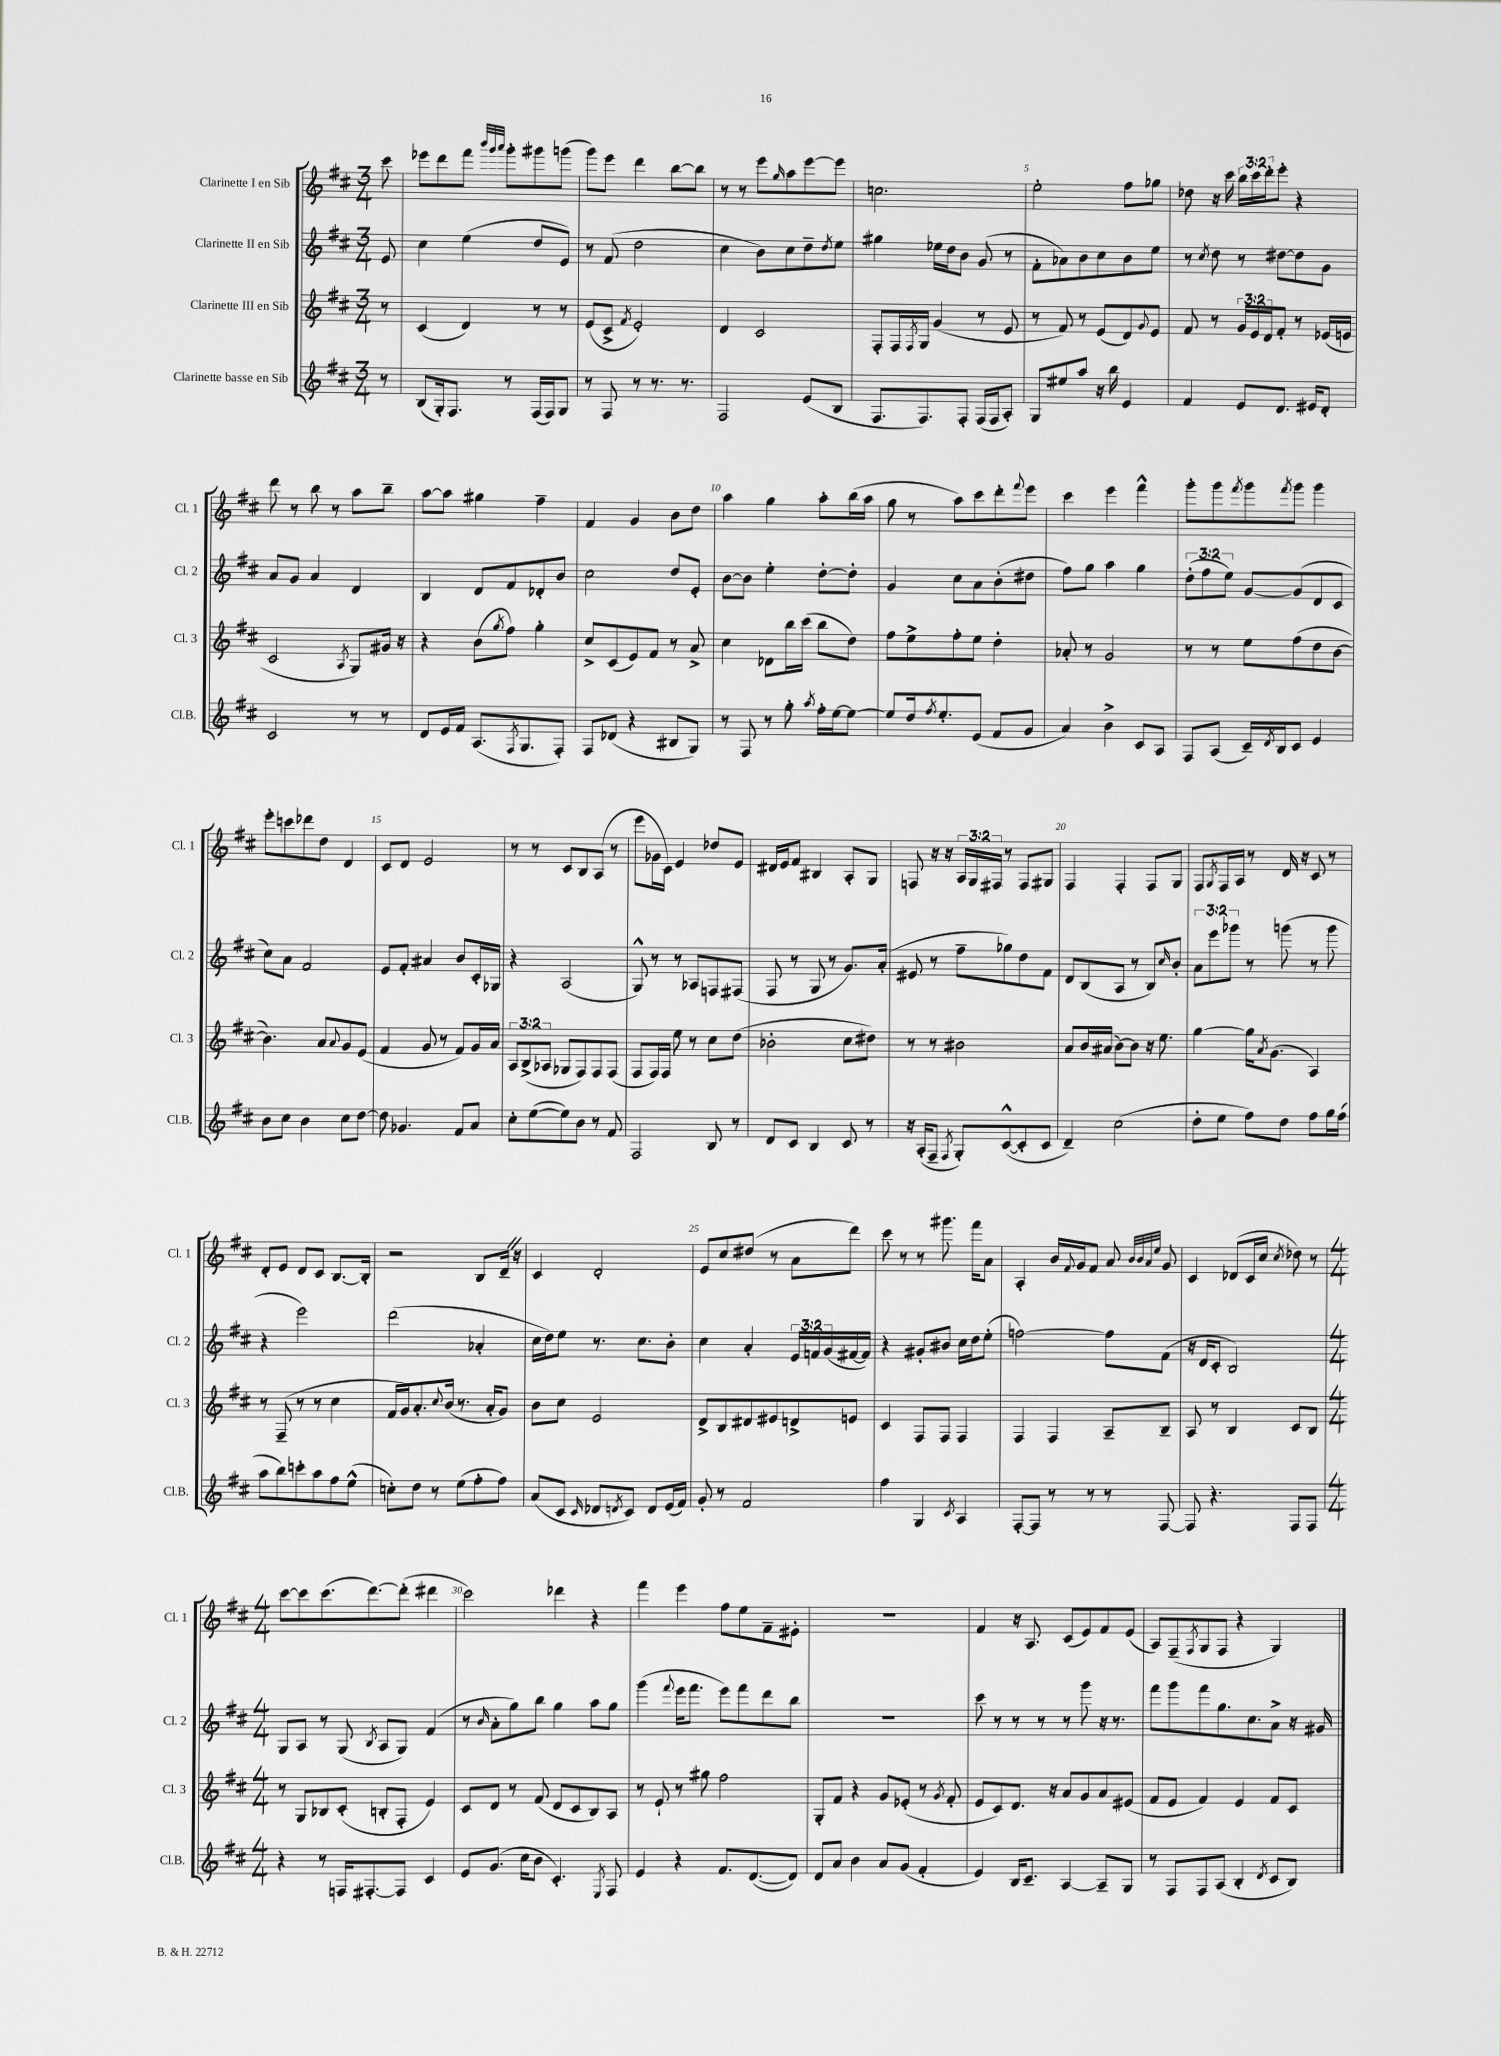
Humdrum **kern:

**kern	**kern	**kern	**kern
*staff4	*staff3	*staff2	*staff1
*clefG2	*clefG2	*clefG2	*clefG2
*k[f#c#]	*k[f#c#]	*k[f#c#]	*k[f#c#]
*M3/4	*M3/4	*M3/4	*M3/4
8r	8r	8e	8ccc#
=	=	=	=
(8B	(4c#	4cc#	8eee-
16G')	.	.	8ddd
8.F#	.	.	.
.	4d)	(4ee	8fff#
.	.	.	32qqbbb
.	.	.	32qqggg
.	.	.	32qqaaa
8r	.	.	8ggg'
(16F#	8r	8dd	8ggg#
16F#)	.	.	.
8G	8r	8e)	(8ggg
=	=	=	=
8r	(8e	8r	8ggg)
8F#	8c#^	(8f#	8eee
.	8qf#	.	.
8r	2e')	2dd	4ddd
8.r	.	.	.
.	.	.	[8bb
8.r	.	.	.
.	.	.	8bb]
=	=	=	=
2F#	4d	4cc#	8r
.	.	.	8r
.	2c#	8b)	8eee
.	.	.	16qqgg
.	.	8cc#	8aa
(8e	.	8dd~	[8eee
.	.	8qdd	.
8B	.	8ee	8eee]
=	=	=	=
8.F#	8F#'	4gg#	2.cc
.	16F#	.	.
.	8qF#	.	.
8.F#)	16G	.	.
.	(4g	16ee-	.
.	.	16dd	.
8F#'	.	8b	.
(16F#	8r	(8g	.
16F#	.	.	.
8A')	8e	8r	.
=	=	=	=
8G	8r	8f#'	2ee'
8ee#	8f#)	8a-)	.
8aa	8r	8b	.
16r	(8e	8cc#	.
16bb	.	.	.
4e	8d)	8b	8ff#
.	8qqg	.	.
.	8e	8ee	8gg-
=	=	=	=
4f#	8f#	8r	8dd-
.	.	8qcc#	.
.	8r	8dd	16r
.	.	.	16ccc#
8e	24g	8r	24bb
.	24e	.	24ccc#
.	24d	.	24ddd'
8.d	8f#'	[8dd#	8eee'
.	8r	8dd#]	4r
16e#	.	.	.
8d'	(16e-	8g	.
.	16e	.	.
=	=	=	=
2c#	2c#	8a	8ddd
.	.	8g	8r
.	.	4a	8bb
.	.	.	8r
.	8qA	.	.
8r	8G)	4d	8aa
8r	16g#	.	8bb~
.	16r	.	.
=	=	=	=
8d	4r	4B	[8aa
16e	.	.	8aa]
16f#	.	.	.
(8.A	(8b	8d	4gg#
.	8qgg	.	.
.	8ff#)	8f#	.
8qF#	.	.	.
8.G	.	.	.
.	4gg'	8d-'	4ff#~
8F#')	.	8b	.
=	=	=	=
8F#	8cc#^	2cc#	4f#
(8d-	(8c#	.	.
4r	8e)	.	4g
.	8f#	.	.
8B#	8r	8dd	8b
8G)	8a^	8e'	8dd
=	=	=	=
8r	4cc#	[8b	4aa
8F#	.	8b]	.
8r	8d-	4ee'	4gg
8gg'	16bb	.	.
.	(16ccc#	.	.
8qaa	.	.	.
16ff#'	8bb	[8dd'	8aa'
[16ee	.	.	.
8ee_	8dd)	8dd']	(16bb
.	.	.	16aa
=	=	=	=
8ee]	8ff#	4g	8gg
16dd	8ee^	.	8r
8qff#	.	.	.
8.ee'	.	.	.
.	8ff#'	8cc#	8aa)
(8e	8ee	8a	8ccc#
8f#	4dd'	(8b'	8ddd'
.	.	.	8qqfff#
8g	.	8dd#	8eee
=	=	=	=
4a)	8a-'	8ff#)	4ccc#
.	8r	8gg	.
4b^	2g	4aa	4eee
8c#	.	4gg	4fff#^^
8A	.	.	.
=	=	=	=
8F#	8r	(12dd'	8ggg'
.	.	12ff#	.
(8A	8r	.	8ggg
.	.	12ee)	.
.	.	.	8qfff#
16c#~)	8ee	[8g	8ggg
8qd	.	.	.
16B	.	.	.
.	.	.	8qfff#
8c#	(8ff#	(8g]	8ggg
4e	8dd	8d	4ggg
.	[8b	8c#	.
=	=	=	=
8b	4.b])	8cc#)	8eee'
8cc#	.	8a	8ccc
4b	.	2f#	8ddd-
.	8a	.	8dd
.	8qqa	.	.
8cc#	8g	.	4d
[8dd	(8e	.	.
=	=	=	=
8dd]	4f#	8e	8c#
4.g-	.	8f#'	8d
.	8g	4a#	2e
.	8r	.	.
8f#	8f#)	8b	.
8a	16g	16c#'	.
.	16a	16G-	.
=	=	=	=
8cc#'	12A	4r	8r
.	(12B^	.	.
([8ee	.	.	8r
.	12A-	.	.
8ee])	8G-	(2A	8c#
8b	8F#)	.	8B
8r	8F#	.	(8A
8f#	(8F#	.	8r
=	=	=	=
2F#	8F#	8G^^)	8eee
.	16F#)	8r	16g-
.	16F#	.	16c#)
.	8ee	8r	4e
.	8r	8A-	.
8B	8cc#	8F	8dd-
8r	(8dd	(8F#	8e
=	=	=	=
8d	2b-'	8F#	16d#
.	.	.	16e
8c#	.	8r	8f#
4B	.	8G	4B#
.	.	8r	.
8c#	8cc#	8.g)	8A'
8r	8dd#)	.	8G
.	.	(16a'	.
=	=	=	=
16r	8r	8e#	8F
(16A'	.	.	.
8F#~	8r	8r	16r
.	.	.	16r
8qF#	.	.	.
8G')	2b#	8ff#~	24A
.	.	.	24G
.	.	.	24F#
([8c#^^	.	8gg-)	8r
8c#']	.	8dd	8F#
8c#	.	8f#	8G#
=	=	=	=
4d~)	8a	8d	4F#
.	16b	(8B	.
.	(16a#	.	.
(2cc#	[8b)	8A	4F#'
.	8b]	8r	.
.	16r	8B)	8F#
.	8.ee	.	.
.	.	16qqcc#	.
.	.	8b'	8G
=	=	=	=
8dd'	[4gg	12a	8F#
.	.	12eee	.
.	.	.	8qG
8ee	.	.	16F#
.	.	12ggg-	.
.	.	.	16A
8ff#)	16gg]	8r	8r
.	8qa	.	.
.	(8.g	.	.
8dd	.	(8ggg	16d
.	.	.	16r
8ff#	4A)	8r	8c#
16gg	.	8ggg	8r
(16ff#	.	.	.
=	=	=	=
8aa	8r	4r	8d'
8bb)	(8F#~	.	8e
8ccc'	8r	2eee)	8d
8aa	8r	.	8c#
8ff#	4cc#	.	[8.B
(8ee^^	.	.	.
.	.	.	16B']
=	=	=	=
8cc')	16f#	(2ddd	2r
.	16g)	.	.
8dd	8.a'	.	.
8r	.	.	.
.	8qqcc#	.	.
.	(16b	.	.
(8ee	8.r	.	.
8ff#'	.	4a-'	8B
.	16a'	.	.
8ff#)	8g)	.	16d~
.	.	.	16r
=	=	=	=
(8a	8b	16cc#	4c#
.	.	16dd)	.
8c#	8cc#	8ee	.
16qqc#	.	.	.
8d-	2e	8.r	2d'
8qd	.	.	.
8c#)	.	.	.
.	.	8.cc#	.
8d	.	.	.
(16e	.	8b'	.
16f#)	.	.	.
=	=	=	=
8g'	8d^	4cc#	8e
8r	8B	.	8cc#
2f#	8d#	4a'	(8dd#
.	8e#	.	8r
.	8d^	24e	8a
.	.	24f	.
.	.	(24g	.
.	8e	[16f#	8ddd)
.	.	16f#])	.
=	=	=	=
4ff#	4c#	4r	8ccc#
.	.	.	8r
4G	8F#	8g#'	8r
.	8F#	8b#	8.ggg#
8qc#	.	.	.
4A	4F#	16cc#	.
.	.	16dd	16fff#
.	.	(8ee'	8a
=	=	=	=
[8F#'	4F#	[2ff)	4A'
8F#]	.	.	.
8r	4F#	.	16b
.	.	.	8qqf#
.	.	.	16g
8r	.	.	8f#
8r	8A~	8ff]	8a
.	.	.	32qqb
.	.	.	32qqb
.	.	.	32qqa
.	.	.	32qqee
[8F#	8B~	(8f#	8g
=	=	=	=
8F#]	8A	16r	4c#
.	.	16d	.
4.r	8r	8c#'	.
.	4B	2B)	(8d-
.	.	.	16c#
.	.	.	16cc#
.	.	.	8qcc#
8F#	8c#	.	8dd-)
8F#	8B	.	8r
=	=	=	=
*M4/4	*M4/4	*M4/4	*M4/4
4r	8r	8G	[8ccc#
.	8G	8A	8ccc#]
8r	8B-	8r	(8.ccc#
16F	(8c#'	(8G	.
[8.F#'	.	.	[8.ddd)
.	.	8qB	.
.	8B'	8A	.
8F#]	8F#'	8G)	(8ddd']
4c#	4e)	(4f#	4ddd#
=	=	=	=
8e	8c#	8r	2ccc#)
.	.	16qqb	.
(8.g	8d	8a'	.
.	8r	8gg)	.
16cc#	.	.	.
8b	(8f#	8bb	.
4.c#')	8d	4gg	4ddd-
.	8c#	.	.
.	8B)	8aa	4r
8qE	.	.	.
8F#	8A	8gg	.
=	=	=	=
4e	8r	(4ggg	4fff#
.	8e`	.	.
.	.	8qqfff#	.
4r	8r	16eee	4eee
.	.	8.fff#	.
.	8gg#	.	.
8.f#	2ff#	8eee)	8ff#
.	.	8fff#	8ee
([8.d	.	.	.
.	.	8ddd	8f#~
8d])	.	8bb	8e#'
=	=	=	=
8d	8G'	1r	1r
8a	8f#	.	.
4b	4r	.	.
8a	8g	.	.
(8g	(8e-'	.	.
4f#'	8r	.	.
.	8qg	.	.
.	8f#'	.	.
=	=	=	=
4e)	8e	8ccc#	4f#
.	8c#)	8r	.
16B	8.d	8r	16r
8.c#~	.	.	8.A
.	.	8r	.
.	16r	.	.
[4A	8a	8r	(8c#
.	8g	8ggg	8e)
8A~]	8a	16r	8f#
.	.	8.r	.
8G	(8e#	.	(8e
=	=	=	=
8r	8f#	8fff#	8A)
8F#	8e	8ggg	(8F#~
.	.	.	8qF#
8F#	4f#)	8fff#	8G
(8A	.	8.gg	8F#
4B'	4e	.	4r
.	.	8.cc#	.
8qd	.	.	.
8c#	8f#	8a^	4G)
8B)	8c#	16r	.
.	.	16g#	.
==	==	==	==
*-	*-	*-	*-
